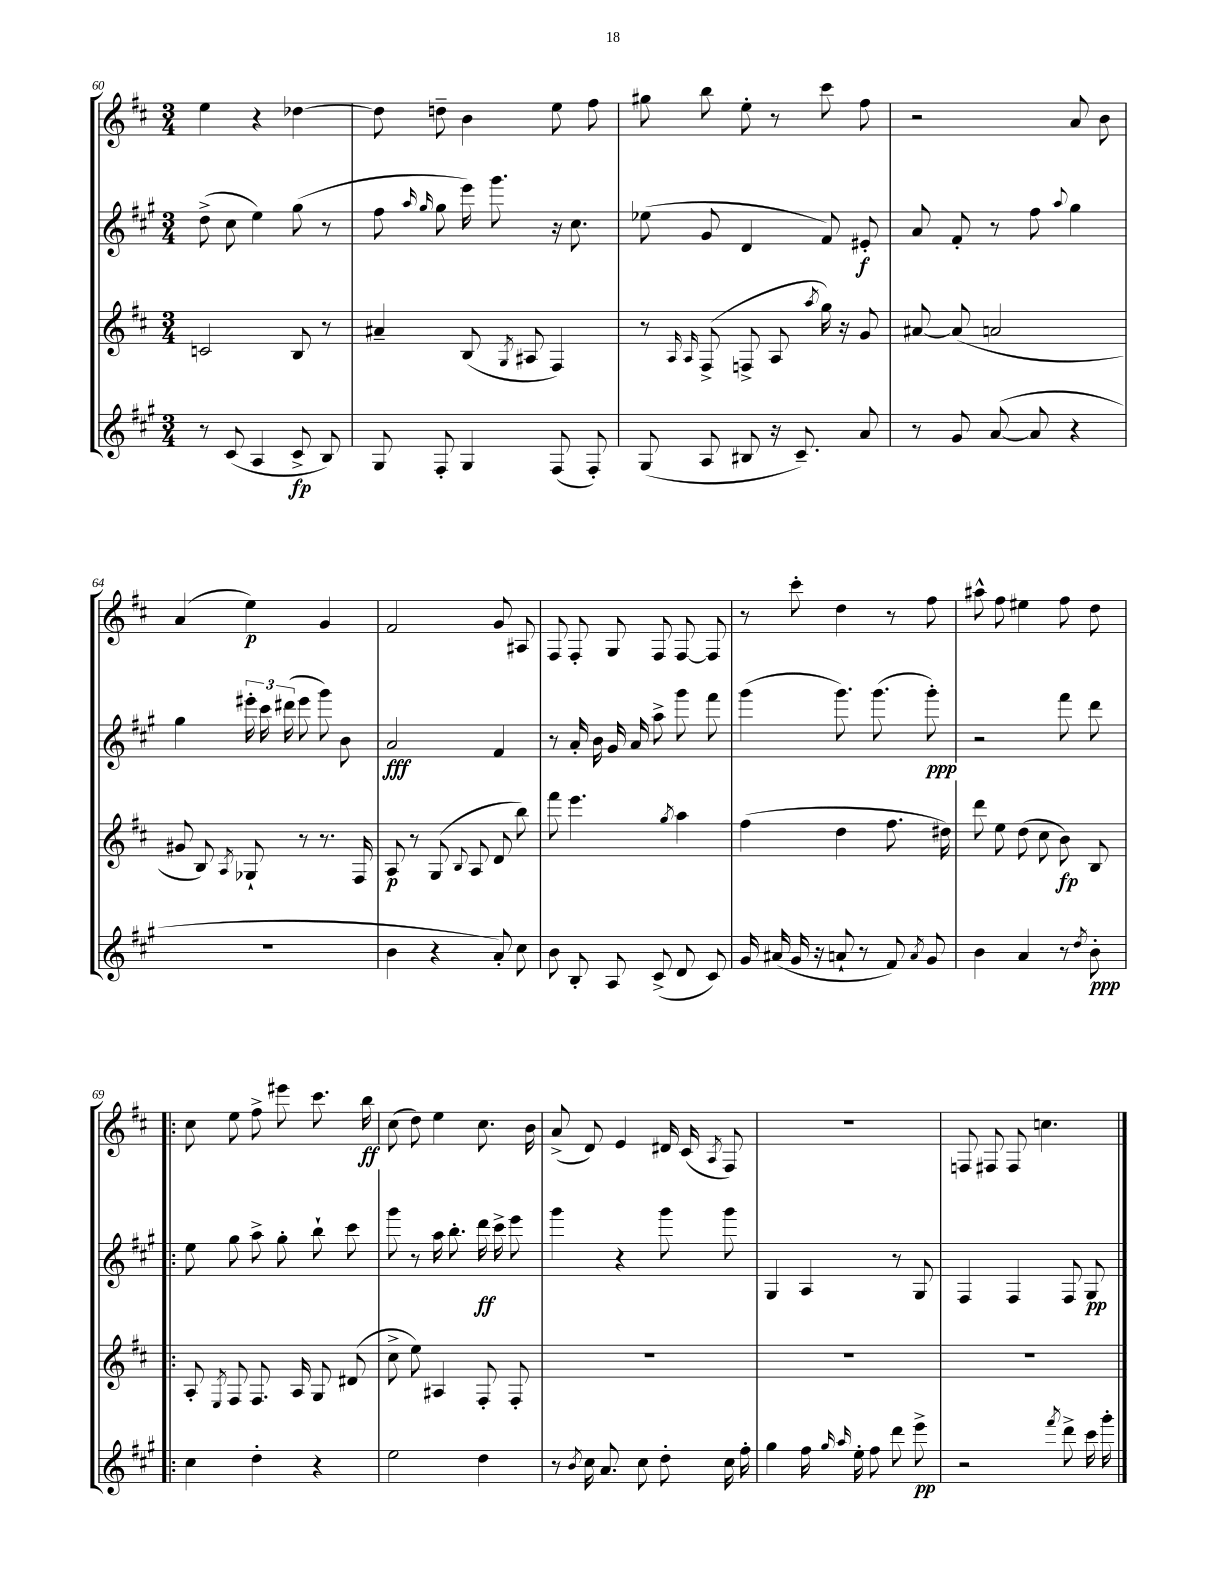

**kern	**kern	**kern	**kern
*staff4	*staff3	*staff2	*staff1
*clefG2	*clefG2	*clefG2	*clefG2
*k[f#c#g#]	*k[f#c#]	*k[f#c#g#]	*k[f#c#]
*M3/4	*M3/4	*M3/4	*M3/4
8r	2c	(8dd^	4ee
(8c#	.	8cc#	.
4A	.	4ee)	4r
8c#^	8B	(8gg#	[4dd-
8B)	8r	8r	.
=	=	=	=
8G#	4a#~	8ff#	8dd-]
.	.	16qqaa	.
.	.	16qqgg#	.
8F#'	.	8gg#	8dd~
4G#	(8B	16eee)	4b
.	.	8.ggg#	.
.	8qG	.	.
.	8A#	.	.
(8F#	4F#)	16r	8ee
.	.	8.cc#	.
8F#')	.	.	8ff#
=	=	=	=
(8G#	8r	(8ee-	8gg#
.	16qqA	.	.
.	16qqA	.	.
8A	(8F#^	8g#	8bb
8B#	8F^	4d	8ee'
16r	8A	.	8r
8.c#~)	.	.	.
.	8qaa	.	.
.	16gg)	8f#)	8ccc#
.	16r	.	.
8a	8g	8e#'	8ff#
=	=	=	=
8r	[8a#	8a	2r
8g#	(8a#]	8f#'	.
([8a	2a	8r	.
8a]	.	8ff#	.
.	.	8qqaa	.
4r	.	4gg#	8a
.	.	.	8b
=	=	=	=
2.r	8g#	4gg#	(4a
.	8B)	.	.
.	8qA	.	.
.	8G-`	24eee#'	4ee)
.	.	24ccc#	.
.	.	(24ddd#	.
.	8r	8eee#	.
.	8.r	8ggg#)	4g
.	.	8b	.
.	16F#	.	.
=	=	=	=
4b	8A	2a	2f#
.	8r	.	.
4r	(8G	.	.
.	8qqB	.	.
.	8A	.	.
8a')	8d	4f#	8g
8cc#	8bb)	.	8A#
=	=	=	=
8b	8fff#	8r	8F#
8B'	4.eee	16a'	8F#'
.	.	16b	.
8A	.	16g#	8G
.	.	16a	.
(8c#^	.	8aa^	8F#
.	8qgg	.	.
8d	4aa	8ggg#	[8F#
8c#)	.	8fff#	8F#]
=	=	=	=
16g#	(4ff#	(4ggg#	8r
(16a#	.	.	.
16g#	.	.	8ccc#'
16r	.	.	.
8a`	4dd	8.ggg#)	4dd
8r	.	.	.
.	.	(8.ggg#	.
8f#)	8.ff#	.	8r
8qa	.	.	.
8g#	.	8ggg#')	8ff#
.	16dd#)	.	.
=	=	=	=
4b	8ddd	2r	8aa#^^
.	8ee	.	8ff#
4a	(8dd	.	4ee#
.	8cc#	.	.
8r	8b)	8fff#	8ff#
8qdd	.	.	.
8b'	8B	8ddd	8dd
=!|:	=!|:	=!|:	=!|:
4cc#	8A'	8ee	8cc#
.	8qE	.	.
.	8F#	8gg#	8ee
4dd'	8.F#	8aa^	8ff#^
.	.	8gg#'	8eee#
.	16A	.	.
4r	8G	8bb`	8.ccc#
.	(8d#	8ccc#	.
.	.	.	16bb
=	=	=	=
2ee	8cc#^	8ggg#	(8cc#
.	8ee)	8r	8dd)
.	4A#	16aa	4ee
.	.	8.bb'	.
4dd	8F#'	16ddd	8.cc#
.	.	16ccc#^	.
.	8F#'	8eee	.
.	.	.	16b
=	=	=	=
8r	2.r	4ggg#	(8a^
8qb	.	.	.
16cc#	.	.	8d)
8.a	.	.	.
.	.	4r	4e
8cc#	.	.	.
8dd'	.	8ggg#	16d#
.	.	.	(16c#
.	.	.	8qA
16cc#	.	8ggg#	8F#)
16ff#'	.	.	.
=	=	=	=
4gg#	2.r	4G#	2.r
16ff#	.	4A	.
16qqgg#	.	.	.
16qqaa	.	.	.
16ee'	.	.	.
8ff#	.	.	.
8ddd	.	8r	.
8eee^	.	8G#	.
=	=	=	=
2r	2.r	4F#	8F
.	.	.	8F#
.	.	4F#	8F#
.	.	.	4.cc
8qfff#	.	.	.
8ddd^	.	8F#	.
16ccc#	.	8G#	.
16ggg#'	.	.	.
==	==	==	==
*-	*-	*-	*-
